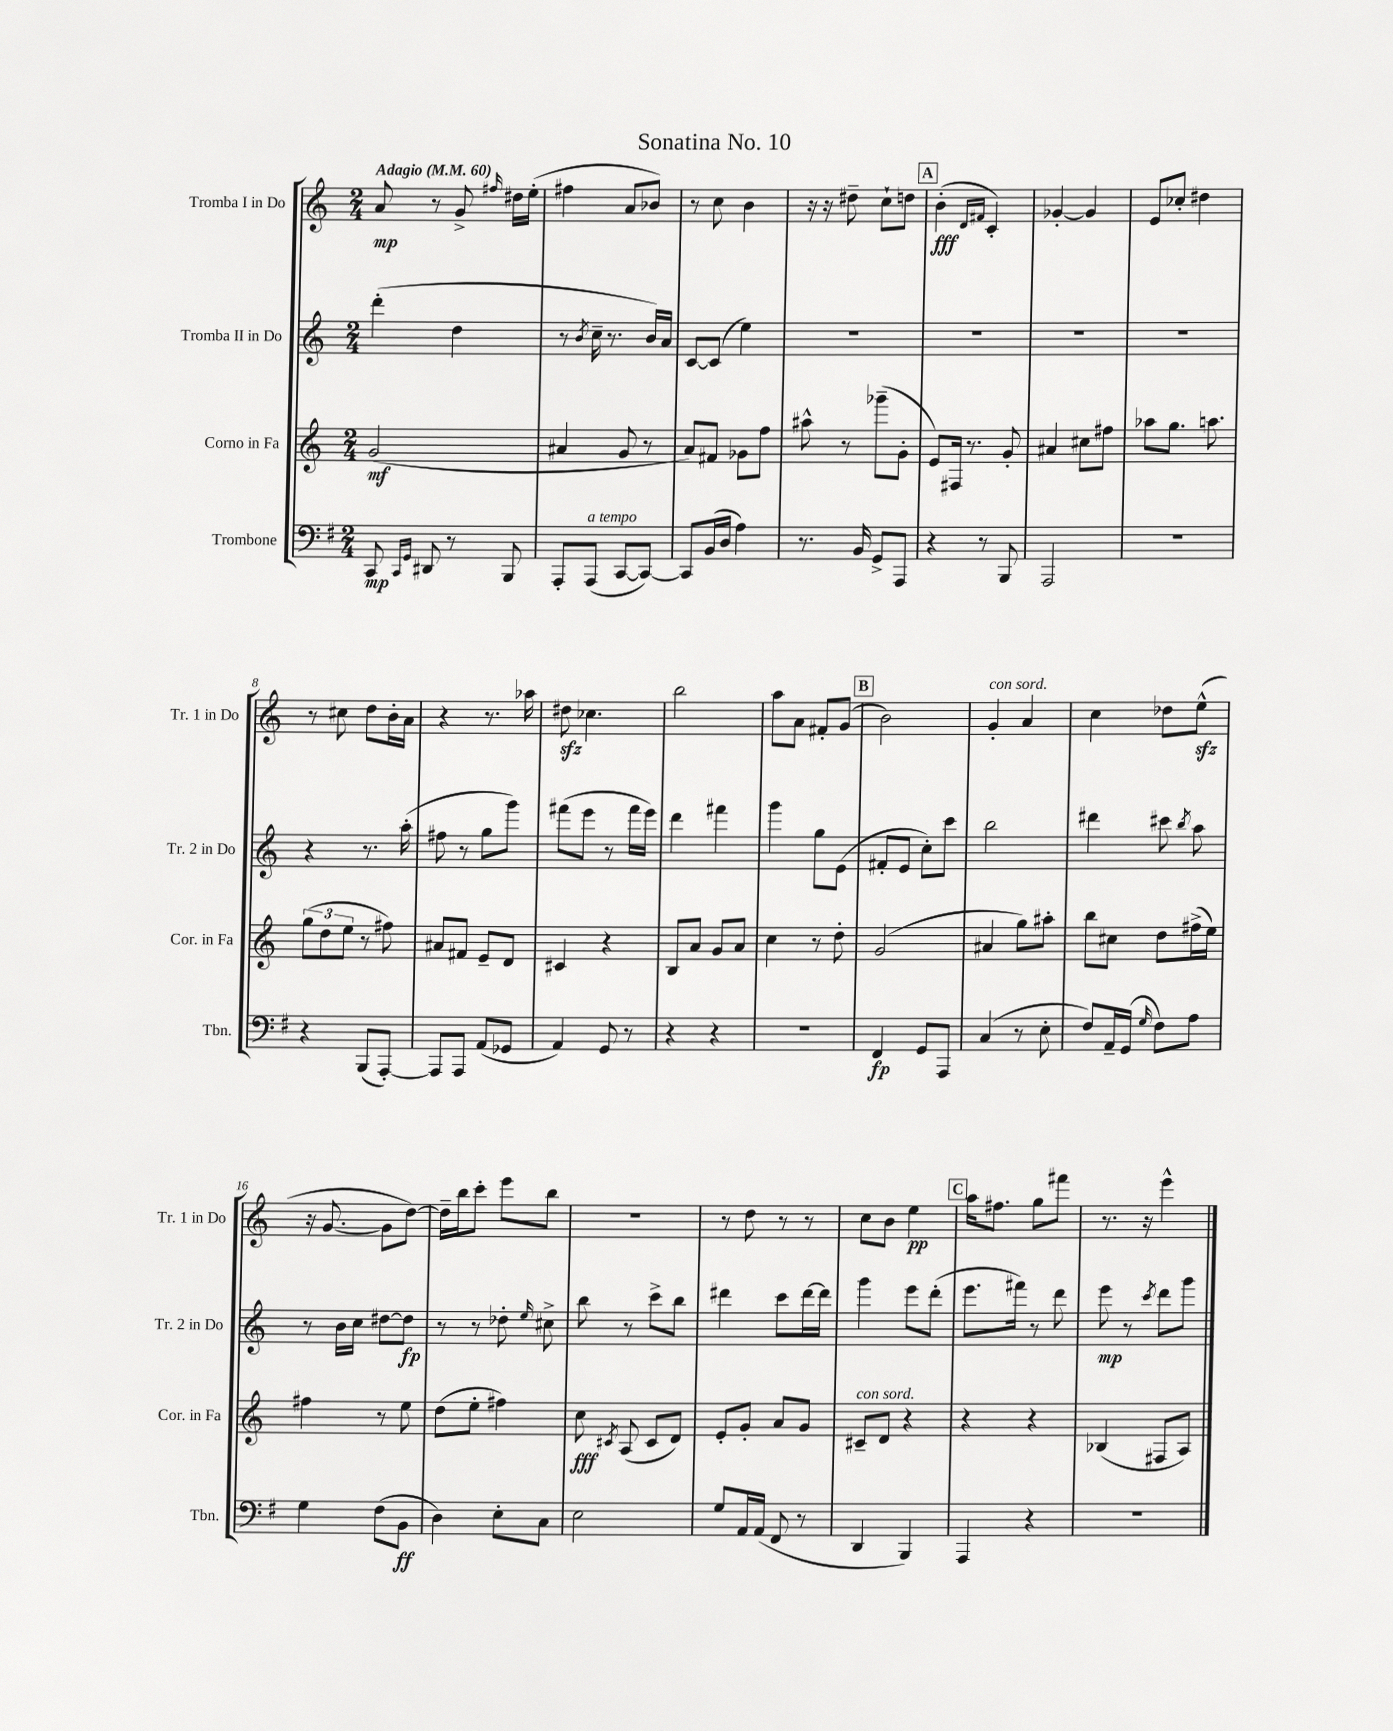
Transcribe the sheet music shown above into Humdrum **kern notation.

**kern	**kern	**kern	**kern
*staff4	*staff3	*staff2	*staff1
*clefF4	*clefG2	*clefG2	*clefG2
*k[f#]	*k[]	*k[]	*k[]
*M2/4	*M2/4	*M2/4	*M2/4
*MM60	*MM60	*MM60	*MM60
8CC	(2g	(4ddd'	8a
16qqCC	.	.	.
16qqGG	.	.	.
8DD#	.	.	8r
8r	.	4dd	8g^
.	.	.	16qqff#
8BBB	.	.	16dd#
.	.	.	(16ee'
=	=	=	=
8AAA'	4a#	8r	4ff#
.	.	8qb	.
(8AAA	.	16cc~	.
.	.	8.r	.
[8CC	8g	.	8a
8CC_)	8r	16b)	8b-)
.	.	16a	.
=	=	=	=
8CC]	8a)	[8c	8r
(16BB	8f#	(8c]	8cc
16D	.	.	.
4A)	8g-	4ee)	4b
.	8ff	.	.
=	=	=	=
8.r	8aa#^^	2r	16r
.	.	.	16r
.	8r	.	8dd#~
16BB	.	.	.
8GG^	(8ggg-~	.	8cc`
8AAA	8g'	.	8dd
=	=	=	=
4r	8e)	2r	(4b'
.	16F#	.	.
.	8.r	.	.
.	.	.	16qqd
.	.	.	16qqf#
8r	.	.	4c')
8BBB	8g'	.	.
=	=	=	=
2AAA	4a#	2r	[4g-'
.	8cc#	.	4g-]
.	8ff#	.	.
=	=	=	=
2r	8aa-	2r	8e
.	8.gg	.	8cc-'
.	.	.	4dd#
.	8.aa	.	.
=	=	=	=
4r	(12gg	4r	8r
.	12dd	.	.
.	.	.	8cc#
.	12ee	.	.
(8BBB	8r	8.r	8dd
[8AAA')	8ff#)	.	16b'
.	.	(16aa'	16a
=	=	=	=
8AAA]	8a#	8ff#	4r
8AAA	8f#	8r	.
(8AA	8e~	8gg	8.r
8GG-	8d	8ggg)	.
.	.	.	16aa-
=	=	=	=
4AA)	4c#	(8fff#	8dd#
.	.	8eee	4.cc-
8GG	4r	8r	.
8r	.	16fff#	.
.	.	16eee)	.
=	=	=	=
4r	8B	4ddd	2bb
.	8a	.	.
4r	8g	4fff#	.
.	8a	.	.
=	=	=	=
2r	4cc	4ggg	8aa
.	.	.	8a
.	8r	8gg	8f#'
.	8dd'	(8e	(8g
=	=	=	=
4FF#	(2g	8f#'	2b)
.	.	8e	.
8GG	.	8cc')	.
8AAA	.	8ccc	.
=	=	=	=
(4C	4a#	2bb	4g'
8r	8gg)	.	4a
8E'	8aa#'	.	.
=	=	=	=
8F#)	8bb	4ddd#	4cc
16AA~	8cc#	.	.
(16GG	.	.	.
16qqG	.	.	.
8F#)	8dd	8ccc#	8dd-
.	.	8qbb	.
8A	(16ff#^	8aa	(8ee^^
.	16ee)	.	.
=	=	=	=
4G	4ff#	8r	16r
.	.	.	[8.g
.	.	16b	.
.	.	16cc	.
(8F#	8r	[8dd#	8g]
8BB	8ee	8dd#]	[8dd)
=	=	=	=
4D)	(8dd	8r	16dd~]
.	.	.	16bb
.	8ee'	8r	8ccc'
8E'	4ff#)	8dd-'	8eee
.	.	16qqee	.
8C	.	8cc#^	8bb
=	=	=	=
2E	8cc	8bb	2r
.	8qc#	.	.
.	(8A	8r	.
.	8c#	8ccc^	.
.	8d)	8bb	.
=	=	=	=
8G	8e'	4ddd#	8r
16AA	8g'	.	8dd
(16AA	.	.	.
8FF#	8a	8ccc	8r
8r	8g	[16ddd#	8r
.	.	16ddd#]	.
=	=	=	=
4DD	8c#~	4ggg	8cc
.	8d	.	8b
4BBB)	4r	8eee	4ee
.	.	(8ddd'	.
=	=	=	=
4AAA	4r	8.eee	16aa
.	.	.	8.ff#
.	.	16fff#)	.
4r	4r	8r	8gg
.	.	8ddd	8fff#
=	=	=	=
2r	(4B-	8eee	8.r
.	.	8r	.
.	.	.	16r
.	.	8qccc	.
.	8F#	8ddd	4eee^^
.	8A)	8ggg	.
==	==	==	==
*-	*-	*-	*-
